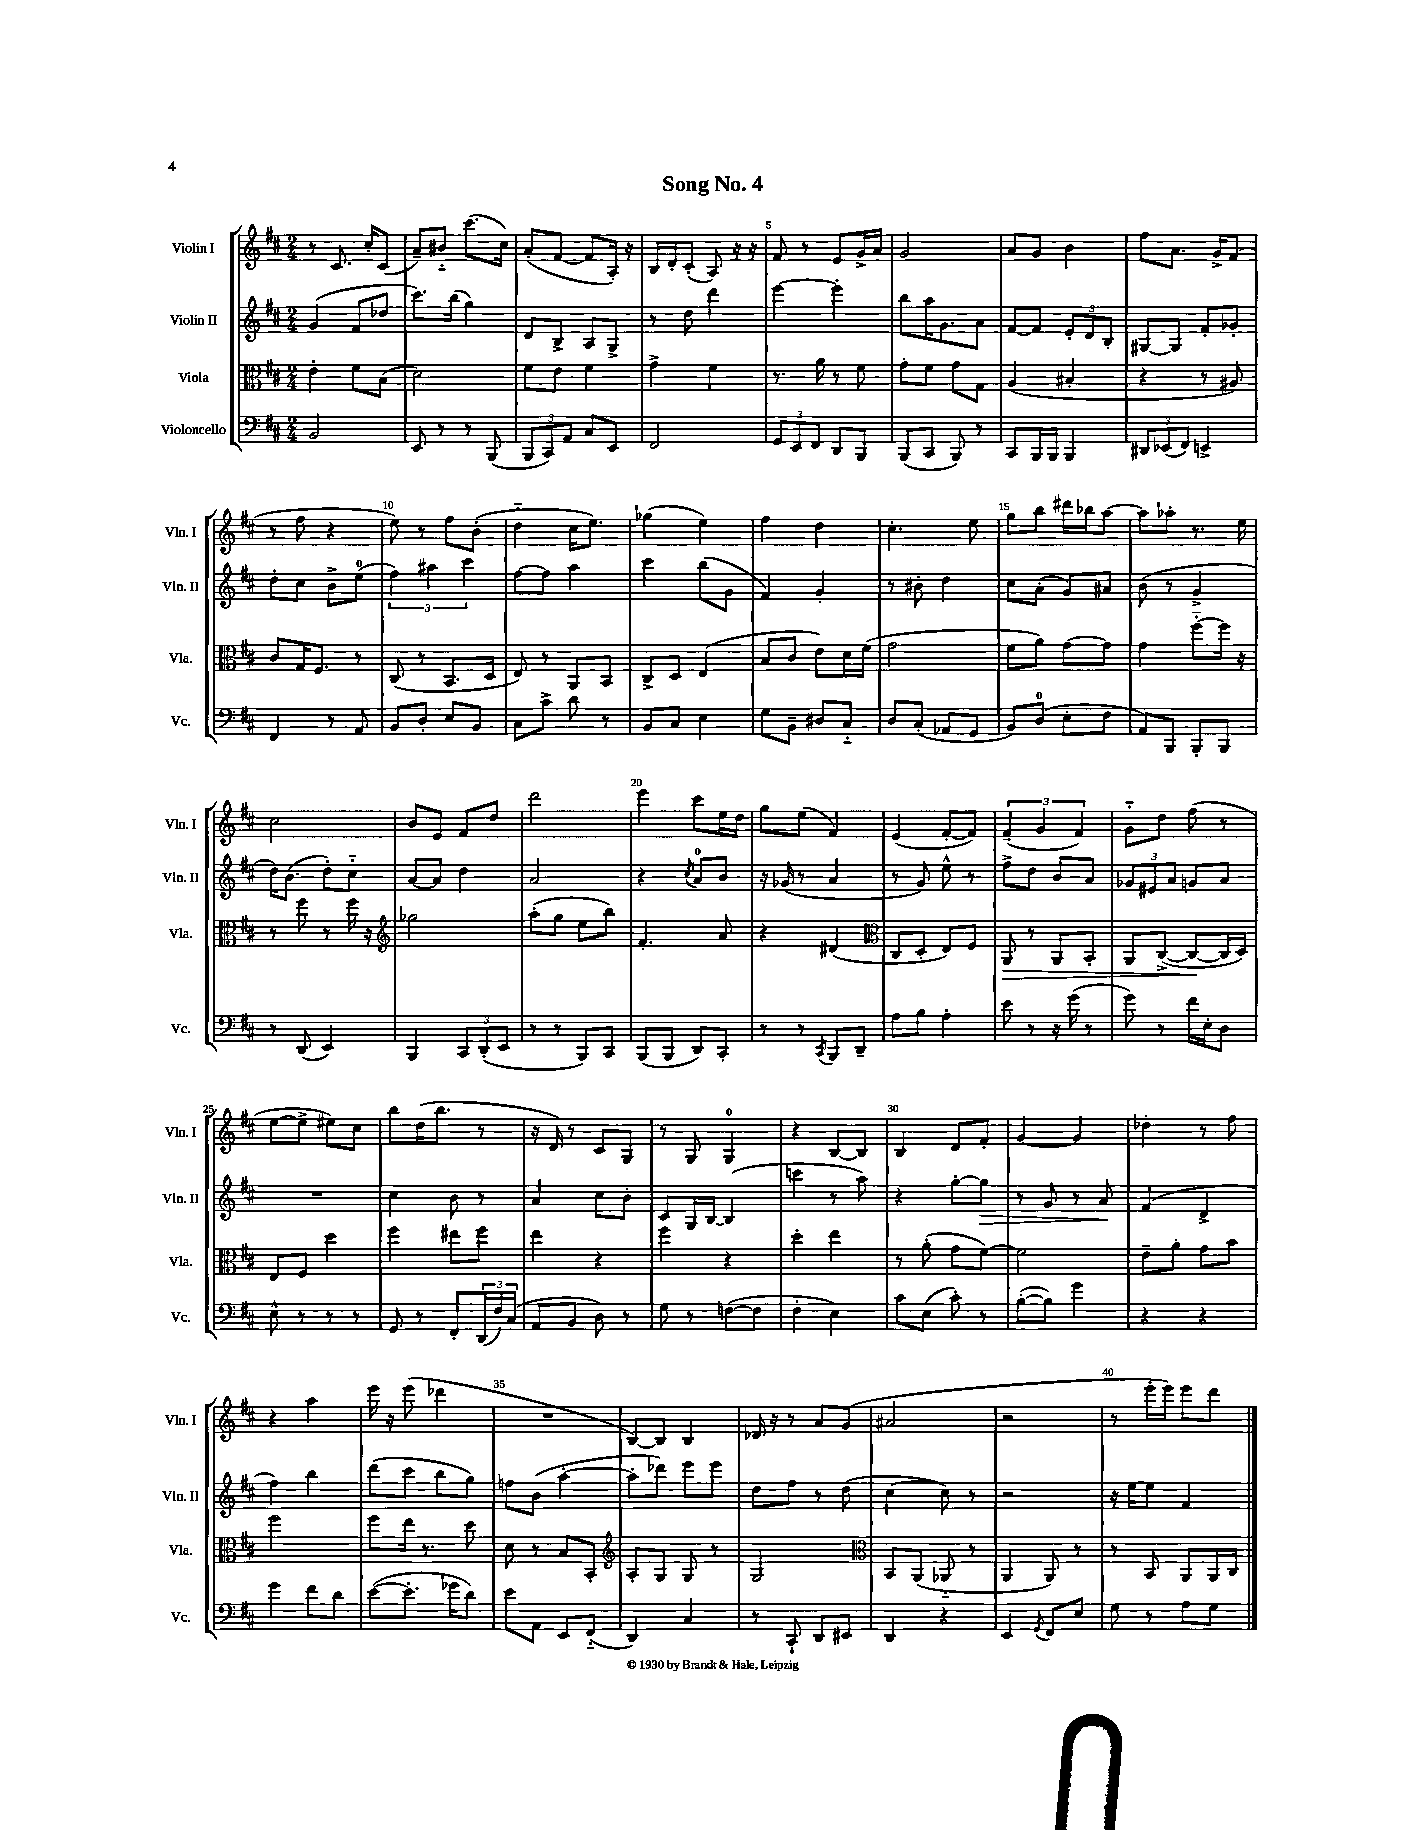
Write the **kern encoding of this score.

**kern	**kern	**dynam	**kern	**dynam	**kern
*part4	*part3	*part3	*part2	*part2	*part1
*staff4	*staff3	*staff3	*staff2	*staff2	*staff1
*I"Violoncello	*I"Viola	*	*I"Violin II	*	*I"Violin I
*I'Vc.	*I'Vla.	*	*I'Vln. II	*	*I'Vln. I
*clefF4	*clefC3	*	*clefG2	*	*clefG2
*k[f#c#]	*k[f#c#]	*	*k[f#c#]	*	*k[f#c#]
*M2/4	*M2/4	*	*M2/4	*	*M2/4
=1	=1	=1	=1	=1	=1
2BB/	4e'\	.	(4g/	.	8r
.	.	.	.	.	8.c#/
.	8f#\L	.	8f#/L	.	.
.	.	.	.	.	16cc#'/KL
.	(8B\J	.	8dd-X/J	.	(8c#/J
=2	=2	=2	=2	=2	=2
8EE/	2d\)	.	8.ccc#\L)	.	8a~/L)
8r	.	.	.	.	8b#X/J
.	.	.	(16bb\Jk	.	.
8r	.	.	4gg\)	.	(8.ccc#\L
(8BBB/	.	.	.	.	.
.	.	.	.	.	16cc#\Jk)
=3	=3	=3	=3	=3	=3
12BBB/L	8f#\L	.	8d/L	.	(8a'/L
12CC#/)	.	.	.	.	.
.	8e\J	.	8B^/J	.	[8f#/J
12AA/J	.	.	.	.	.
8C#/L	4f#\	.	8A/L	.	8f#/L]
8EE/J	.	.	8G^/J	.	16A'/Jk)
.	.	.	.	.	16r
=4	=4	=4	=4	=4	=4
2FF#/	4g^\	.	8r	.	16B/LL
.	.	.	.	.	16d'/J
.	.	.	8dd\	.	(8c#'/J
.	4f#\	.	4ddd\	.	8A/)
.	.	.	.	.	16r
.	.	.	.	.	16r
=5	=5	=5	=5	=5	=5
12GG/L	8.r	.	[4eee\	.	8f#/
12EE/	.	.	.	.	.
.	.	.	.	.	8r
12FF#/J	.	.	.	.	.
.	16a\	.	.	.	.
8DD/L	8r	.	4eee'\]	.	8e/L
8BBB/J	8f#\	.	.	.	16g^/L
.	.	.	.	.	16a/JJ
=6	=6	=6	=6	=6	=6
(8BBB/L	8g'\L	.	8bb\L	.	2g/
8CC#/J	8f#\J	.	16aa\K	.	.
.	.	.	8.g\	.	.
8BBB/)	8g\L	.	.	.	.
8r	8G\J	.	8a\J	.	.
=7	=7	=7	=7	=7	=7
8CC#/L	(4A/	.	[8f#/L	.	8a/L
16BBB/L	.	.	8f#/J]	.	8g/J
16BBB/JJ	.	.	.	.	.
4BBB/	4B#X'/	.	12e'/L	.	4b\
.	.	.	12d/	.	.
.	.	.	12B'/J	.	.
=8	=8	=8	=8	=8	=8
12DD#X/L	4r	.	[8G#X/L	.	8ff#\L
(12EE-X/	.	.	.	.	.
.	.	.	8G#/J]	.	8.a\J
12FF#/J)	.	.	.	.	.
4EEn^/	8r	.	8f#'/L	.	.
.	.	.	.	.	16g^/KL
.	8A#X/)	.	8g-X'/J	.	(8f#/J
!!LO:LB:g=z
=9	=9	=9	=9	=9	=9
4FF#/	8c#/L	.	8dd'\L	.	8r
.	16G/K	.	8cc#\J	.	8ff#\
.	8.F#/J	.	.	.	.
8r	.	.	8b^\L	.	4r
8AA/	8r	.	(8ee\J	.	.
=10	=10	=10	=10	=10	=10
8BB/L	(8C#/	.	6ff#\)	.	8ee\)
8D'/J	8r	.	.	.	8r
.	.	.	6aa#X\	.	.
8E/L	8.BB/L	.	.	.	8ff#\L
.	.	.	6ccc#\	.	.
8BB/J	.	.	.	.	(8b'\J
.	16D/Jk	.	.	.	.
=11	=11	=11	=11	=11	=11
8C#\L	8E/)	.	[8ff#\L	.	4dd\
8c#^\J	8r	.	8ff#\J]	.	.
8d\	8AA/L	.	4aa\	.	16cc#\KL
.	.	.	.	.	8.ee\J)
8r	8BB/J	.	.	.	.
=12	=12	=12	=12	=12	=12
8BB/L	8C#^/L	.	4ccc#\	.	(4gg-X\
8C#/J	8D/J	.	.	.	.
4E\	(4E/	.	(8bb\L	.	4ee\)
.	.	.	8g\J	.	.
=13	=13	=13	=13	=13	=13
8G\L	8B/L	.	4f#/)	.	4ff#\
8BB~\J	8c#/J	.	.	.	.
8D#X/L	8e\L)	.	4g'/	.	4dd\
8C#/J	16d\L	.	.	.	.
.	(16f#\JJ	.	.	.	.
=14	=14	=14	=14	=14	=14
8D/L	2g\	.	8r	.	4.cc#'\
(8C#'/J	.	.	8b#X'\	.	.
8AA-X/L	.	.	4dd\	.	.
8GG/J	.	.	.	.	8ee\
=15	=15	=15	=15	=15	=15
8BB/L)	8f#\L	.	8cc#\L	.	8gg\L
(8D/J	8a\J)	.	(8a'\J	.	8bb\J
8E'\L	[8g\L	.	8g/L)	.	16ddd#X\LL
.	.	.	.	.	16bb-X\J
8F#\J	8g\J]	.	8a#X/J	.	[8aa\J
=16	=16	=16	=16	=16	=16
8AA/L)	4g\	.	(8b\	.	8aa\L]
8BBB/J	.	.	8r	.	8aa-X'\J
8BBB'/L	[8ff#\L	.	4g^/	.	8.r
8BBB/J	16ff#\Jk]	.	.	.	.
.	16r	.	.	.	16ee\
!!LO:LB:g=z
=17	=17	=17	=17	=17	=17
8r	8r	.	16dd\KL)	.	2cc#\
.	.	.	(8.b\J	.	.
(8DD/	8ff#\	.	.	.	.
4EE/)	8r	.	8dd'\L)	.	.
.	16ff#\	.	8cc#\J	.	.
.	16r	.	.	.	.
=18	=18	=18	=18	=18	=18
*	*clefG2	*	*	*	*
4BBB/	2gg-X\	.	[8a/L	.	8b/L
.	.	.	8a/J]	.	8e/J
12CC#/L	.	.	4dd\	.	8f#/L
(12DD'/	.	.	.	.	.
.	.	.	.	.	8dd/J
12EE/J	.	.	.	.	.
=19	=19	=19	=19	=19	=19
8r	(8aa'\L	.	2a/	.	2ddd\
8r	8gg\J	.	.	.	.
8BBB/L)	8ee\L	.	.	.	.
8CC#/J	8bb\J)	.	.	.	.
=20	=20	=20	=20	=20	=20
(8BBB/L	4.f#'/	.	4r	.	4eee\
8BBB/J	.	.	.	.	.
.	.	.	8qcc#/	.	.
8DD/L)	.	.	8a/L	.	8ccc#\L
8CC#'/J	8a/	.	8b/J	.	16ee\L
.	.	.	.	.	16dd\JJ
=21	=21	=21	=21	=21	=21
8r	4r	.	16r	.	8gg\L
.	.	.	(16g-X/	.	.
8r	.	.	8r	.	(8ee\J
8qCC#/	.	.	.	.	.
8BBB/L	(4d#X/	.	4a/	.	4f#/)
8DD~/J	.	.	.	.	.
=22	=22	=22	=22	=22	=22
*	*clefC3	*	*	*	*
8A\L	8C#/L	.	8r	.	(4e/
8B\J	8D'/J	.	8g/)	.	.
4A'\	8E/L)	.	8ee^^\	.	[8f#'/L
.	8F#/J	.	8r	.	8f#/J])
=23	=23	=23	=23	=23	=23
!	!	!LO:HP:b	!	!	!
8e\	8AA/	>	8ff#^\L	.	(6f#~/
8r	8r	.	8dd\J	.	.
.	.	.	.	.	6g/
16r	8AA/L	.	8b/L	.	.
(16g\	.	.	.	.	.
.	.	.	.	.	6f#/)
8r	8BB'/J	.	8a/J	.	.
=24	=24	=24	=24	=24	=24
8g\)	8AA/L	.	12g-X/L	.	8g\L
.	.	.	12e#X/	.	.
8r	([8C#^/J	.	.	.	8dd\J
.	.	.	12a/J	.	.
16f#\LL	8C#/L_	.	8gn/L	.	(8ff#\
16E'\J	.	.	.	.	.
8D\J	16C#/L]	]	8a/J	.	8r
.	16D/JJ)	.	.	.	.
!!LO:LB:g=z
=25	=25	=25	=25	=25	=25
8E^^\	8E/L	.	2r	.	[8ee\L
8r	8F#/J	.	.	.	8ee^\J]
8r	4dd\	.	.	.	8ee#X\L)
8r	.	.	.	.	8cc#\J
=26	=26	=26	=26	=26	=26
8GG/	4ff#\	.	4cc#\	.	8bb\L
8r	.	.	.	.	(16dd\K
.	.	.	.	.	8.bb\J
8FF#'/L	8ee#X\L	.	8b\	.	.
(24DD/L	8ff#\J	.	8r	.	8r
24F#/)	.	.	.	.	.
(24C#/JJ	.	.	.	.	.
=27	=27	=27	=27	=27	=27
8AA/L	4ee\	.	4a/	.	16r
.	.	.	.	.	16d/)
8BB/J	.	.	.	.	8r
8D\)	4r	.	8cc#\L	.	8c#/L
8r	.	.	8b'\J	.	8G/J
=28	=28	=28	=28	=28	=28
8G\	4ff#\	.	8c#/L	.	8r
8r	.	.	16G/L	.	8G/
.	.	.	[16B/JJ	.	.
([8Fn\L	4r	.	(4B/]	.	4G/
8F\J]	.	.	.	.	.
=29	=29	=29	=29	=29	=29
4F#'\	4dd'\	.	4cccn\	.	4r
4E\)	4ee\	.	8r	.	[8B/L
.	.	.	8aa\)	.	8B/J]
=30	=30	=30	=30	=30	=30
8c#\L	8r	.	4r	.	4B/
(8E\J	(8a'\	.	.	.	.
8c#'\)	8g\L	.	[8gg'\L	.	8d/L
!	!	!	!	!LO:HP:b	!
8r	[8f#\J)	.	8gg\J]	>	8f#'/J
=31	=31	=31	=31	=31	=31
([8B'\L	2f#\]	.	8r	.	[4g/
8B\J])	.	.	8g/	.	.
4g\	.	.	8r	.	4g/]
.	.	.	8a/	.	.
.	.	.	.	]	.
=32	=32	=32	=32	=32	=32
4r	8e~\L	.	(4f#/	.	4dd-X'\
.	8a'\J	.	.	.	.
4r	8g\L	.	4d^/	.	8r
.	8b\J	.	.	.	8ff#\
!!LO:LB:g=z
=33	=33	=33	=33	=33	=33
4g\	2ff#\	.	4ff#\)	.	4r
8f#\L	.	.	4bb\	.	4aa\
8d\J	.	.	.	.	.
=34	=34	=34	=34	=34	=34
([8e\L	8ff#\L	.	(8ddd\L	.	16eee\
.	.	.	.	.	16r
8.e'\J]	16ee\Jk	.	8ccc#\J	.	(8eee\
.	8.r	.	.	.	.
.	.	.	8bb\L	.	4ddd-X\
16g-X\KL	.	.	.	.	.
8d\J)	8dd\	.	8gg\J)	.	.
=35	=35	=35	=35	=35	=35
8e\L	8d\	.	8ffn\L	.	2r
8AA\J	8r	.	(8b\J	.	.
8EE/L	8B/L	.	[4aa'\	.	.
(8FF#/J	8BB'/J	.	.	.	.
=36	=36	=36	=36	=36	=36
*	*clefG2	*	*	*	*
4DD/)	8A'/L	.	8aa'\L]	.	[8B/L)
.	8G/J	.	8ddd-X\J)	.	8B/J]
4C#/	8G/	.	8eee\L	.	4B/
.	8r	.	8eee\J	.	.
=37	=37	=37	=37	=37	=37
8r	2G/	.	8dd\L	.	16d-X/
.	.	.	.	.	16r
8CC#`/	.	.	8ff#\J	.	8r
8DD/L	.	.	8r	.	8a/L
8EE#X/J	.	.	(8dd\	.	(8g/J
=38	=38	=38	=38	=38	=38
*	*clefC3	*	*	*	*
4DD/	8BB/L	.	[4cc#\	.	2a#X/
.	(8AA/J	.	.	.	.
4r	8AA-X/	.	8cc#\])	.	.
.	8r	.	8r	.	.
=39	=39	=39	=39	=39	=39
4EE/	4AA/	.	2r	.	2r
8qGG/	.	.	.	.	.
8FF#/L	8AA/)	.	.	.	.
8E/J	8r	.	.	.	.
=40	=40	=40	=40	=40	=40
8G\	8r	.	16r	.	8r
.	.	.	[16ee\KL	.	.
8r	8BB/	.	8ee\J]	.	16eee'\LL
.	.	.	.	.	16eee\JJ)
8A\L	8AA/L	.	4f#/	.	8eee\L
8G\J	16AA/L	.	.	.	8ddd\J
.	16C#/JJ	.	.	.	.
==	==	==	==	==	==
*-	*-	*-	*-	*-	*-
